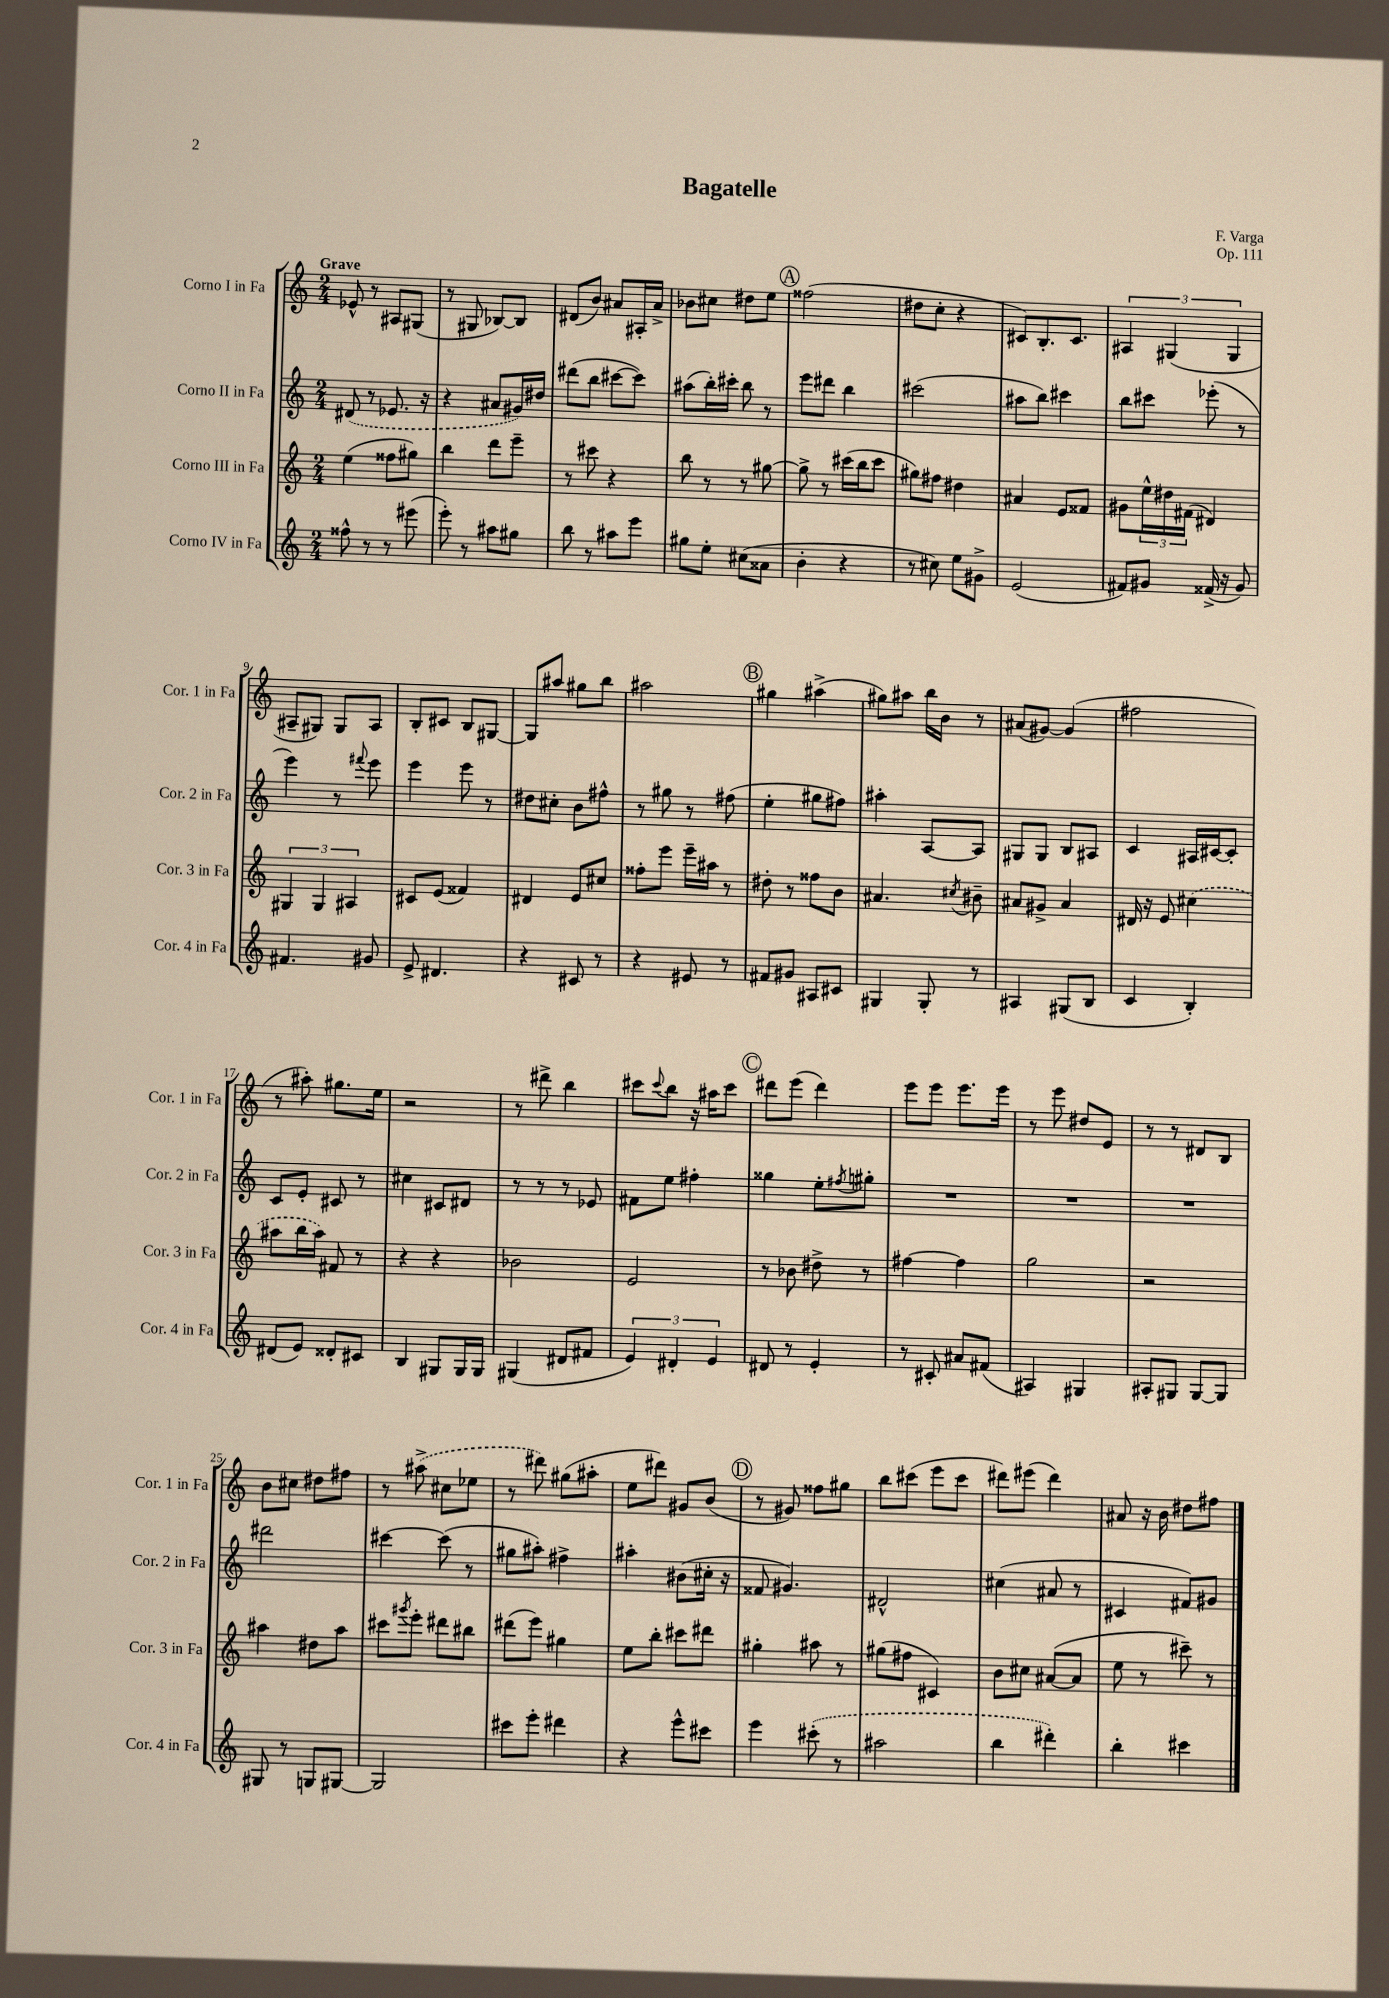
\header { title = "Bagatelle" composer = "F. Varga" opus = "Op. 111" }
<<
\new StaffGroup <<
\new Staff = "s0" \with { instrumentName = "Corno I in Fa" shortInstrumentName = "Cor. 1 in Fa" } {
    \clef treble \key c \major \numericTimeSignature \time 2/4 \tempo "Grave"
    ees'8-^ r8 ais8 gis8( |
    r8 gis8 bes8~) bes8 |
    dis'8( b'8) ais'8 ais16-. ais'16-> |
    bes'8 cis''8 dis''8 e''8 |
    \mark \markup { \circle "A" } fisis''2( |
    dis''8 c''8-. r4 |
    cis'8) b8.-. cis'8. |
    \tuplet 3/2 { ais4 gis4( gis4 } |
    ais8-- gis8) gis8 ais8 |
    b8-. cis'8 b8 gis8~ |
    gis8 ais''8 gis''8 b''8 |
    ais''2 |
    \mark \markup { \circle "B" } gis''4 ais''4->( |
    gis''8) ais''8 b''16 b'16 r8 |
    ais'8( gis'8~) gis'4( |
    fis''2 |
    r8 ais''8-.) gis''8. e''16 |
    r2 |
    r8 dis'''8-> b''4 |
    cis'''8 \appoggiatura { cis'''8 } b''8 r16 ais''16 cis'''8 |
    \mark \markup { \circle "C" } dis'''8 e'''8( dis'''4) |
    e'''8 e'''8 e'''8. e'''16 |
    r8 e'''8 dis''8 e'8 |
    r8 r8 dis'8 b8 |
    b'8 cis''8 dis''8 fis''8 |
    r8 \once \slurDashed ais''8->( cis''8 ees''8 |
    r8 dis'''8) gis''8( ais''8-. |
    e''8 dis'''8) gis'8 b'8( |
    \mark \markup { \circle "D" } r8 gis'8) fisis''8 gis''8 |
    b''8 cis'''8( e'''8 cis'''8 |
    dis'''8) eis'''8( dis'''4) |
    ais'8 r16 b'16 dis''8 fis''8 \bar "|." |
}
\new Staff = "s1" \with { instrumentName = "Corno II in Fa" shortInstrumentName = "Cor. 2 in Fa" } {
    \clef treble \key c \major \numericTimeSignature \time 2/4
    \once \slurDashed dis'8( r8 ees'8. r16 |
    r4 ais'8 gis'16) dis''16 |
    dis'''8( b''8 cis'''8~ cis'''8) |
    ais''8( b''16-.) cis'''16-. b''8 r8 |
    \mark \markup { \circle "A" } e'''8 dis'''8 b''4 |
    cis'''2( |
    ais''8 b''8) cis'''4 |
    b''8 cis'''8 ees'''8-.( r8 |
    e'''4) r8 \appoggiatura { fis'''8 } e'''8 |
    e'''4 e'''8 r8 |
    dis''8 cis''8-. b'8 fis''8-^ |
    r8 gis''8 r8 fis''8( |
    \mark \markup { \circle "B" } e''4-. gis''8 fis''8) |
    ais''4-. a8~ a8 |
    gis8 gis8 b8 ais8 |
    c'4 ais16 cis'16~ cis'8-. |
    c'8 e'8-. cis'8 r8 |
    cis''4 cis'8 dis'8 |
    r8 r8 r8 ees'8 |
    fis'8 e''8 fis''4-. |
    \mark \markup { \circle "C" } gisis''4 e''8-. \acciaccatura { fis''8 } gis''8-. |
    R2 |
    R2 |
    R2 |
    dis'''2 |
    cis'''4~ cis'''8( r8 |
    gis''8 ais''8-.) fis''4-> |
    ais''4-. bis'8( cis''16-. r16 |
    \mark \markup { \circle "D" } fisis'8 gis'4.) |
    dis'2-^ |
    cis''4( ais'8 r8 |
    cis'4 fis'8) gis'8 \bar "|." |
}
\new Staff = "s2" \with { instrumentName = "Corno III in Fa" shortInstrumentName = "Cor. 3 in Fa" } {
    \clef treble \key c \major \numericTimeSignature \time 2/4
    e''4( fisis''8 gis''8) |
    b''4 d'''8 e'''8-- |
    r8 cis'''8 r4 |
    b''8 r8 r8 gis''8~ |
    \mark \markup { \circle "A" } gis''8-> r8 cis'''16( b''16 cis'''8 |
    gis''8) fis''8 dis''4 |
    ais'4 e'8 fisis'8 |
    gis'8 \tuplet 3/2 { e''16-^ dis''16 fis'16( } dis'4) |
    \tuplet 3/2 { gis4 gis4 ais4 } |
    cis'8 e'8( fisis'4) |
    dis'4 e'8 cis''8 |
    fisis''8-. e'''8 e'''16-- ais''16 r8 |
    \mark \markup { \circle "B" } dis''8-. r8 fisis''8 b'8 |
    ais'4. \acciaccatura { cis''8 } bis'8-- |
    ais'8 gis'8-> ais'4 |
    dis'16 r16 e'8 \once \slurDashed cis''4( |
    ais''8 b''16 ais''16) fis'8 r8 |
    r4 r4 |
    bes'2 |
    e'2 |
    \mark \markup { \circle "C" } r8 bes'8 dis''8-> r8 |
    fis''4~ fis''4 |
    g''2 |
    r2 |
    ais''4 dis''8 ais''8 |
    cis'''8 \acciaccatura { gis'''8 } e'''8-. dis'''8 bis''8 |
    dis'''8( e'''8) gis''4 |
    e''8 b''8-. cis'''8 dis'''8 |
    \mark \markup { \circle "D" } gis''4-. ais''8 r8 |
    gis''8( fis''8 cis'4) |
    b'8 cis''8 ais'8~( ais'8 |
    e''8 r8 cis'''8--) r8 \bar "|." |
}
\new Staff = "s3" \with { instrumentName = "Corno IV in Fa" shortInstrumentName = "Cor. 4 in Fa" } {
    \clef treble \key c \major \numericTimeSignature \time 2/4
    fisis''8-^ r8 r8 eis'''8( |
    e'''8-.) r8 ais''8 gis''8 |
    b''8 r8 ais''8 e'''8 |
    gis''8 e''8-. cis''8( aisis'8 |
    \mark \markup { \circle "A" } b'4-. r4 |
    r8 cis''8) e''8 gis'8-> |
    e'2( |
    fis'8) gis'8 fisis'16->( r16 gis'8) |
    fis'4. gis'8 |
    e'8-> dis'4. |
    r4 cis'8 r8 |
    r4 eis'8 r8 |
    \mark \markup { \circle "B" } fis'8 gis'8 ais8 cis'8 |
    gis4 gis8-. r8 |
    ais4 gis8( b8 |
    c'4 b4-.) |
    dis'8( e'8) disis'8-. cis'8 |
    b4 gis8 gis16 gis16 |
    gis4( dis'8 fis'8 |
    \tuplet 3/2 { e'4) dis'4-. e'4 } |
    \mark \markup { \circle "C" } dis'8 r8 e'4-. |
    r8 cis'8-. ais'8 fis'8( |
    ais4) gis4 |
    ais8-. gis8 gis8~ gis8 |
    gis8 r8 g8 gis8~ |
    gis2 |
    cis'''8 e'''8-. dis'''4 |
    r4 e'''8-^ cis'''8 |
    \mark \markup { \circle "D" } e'''4 \once \slurDashed cis'''8-.( r8 |
    ais''2 |
    b''4 dis'''4-.) |
    b''4-. cis'''4 \bar "|." |
}
>>
>>
